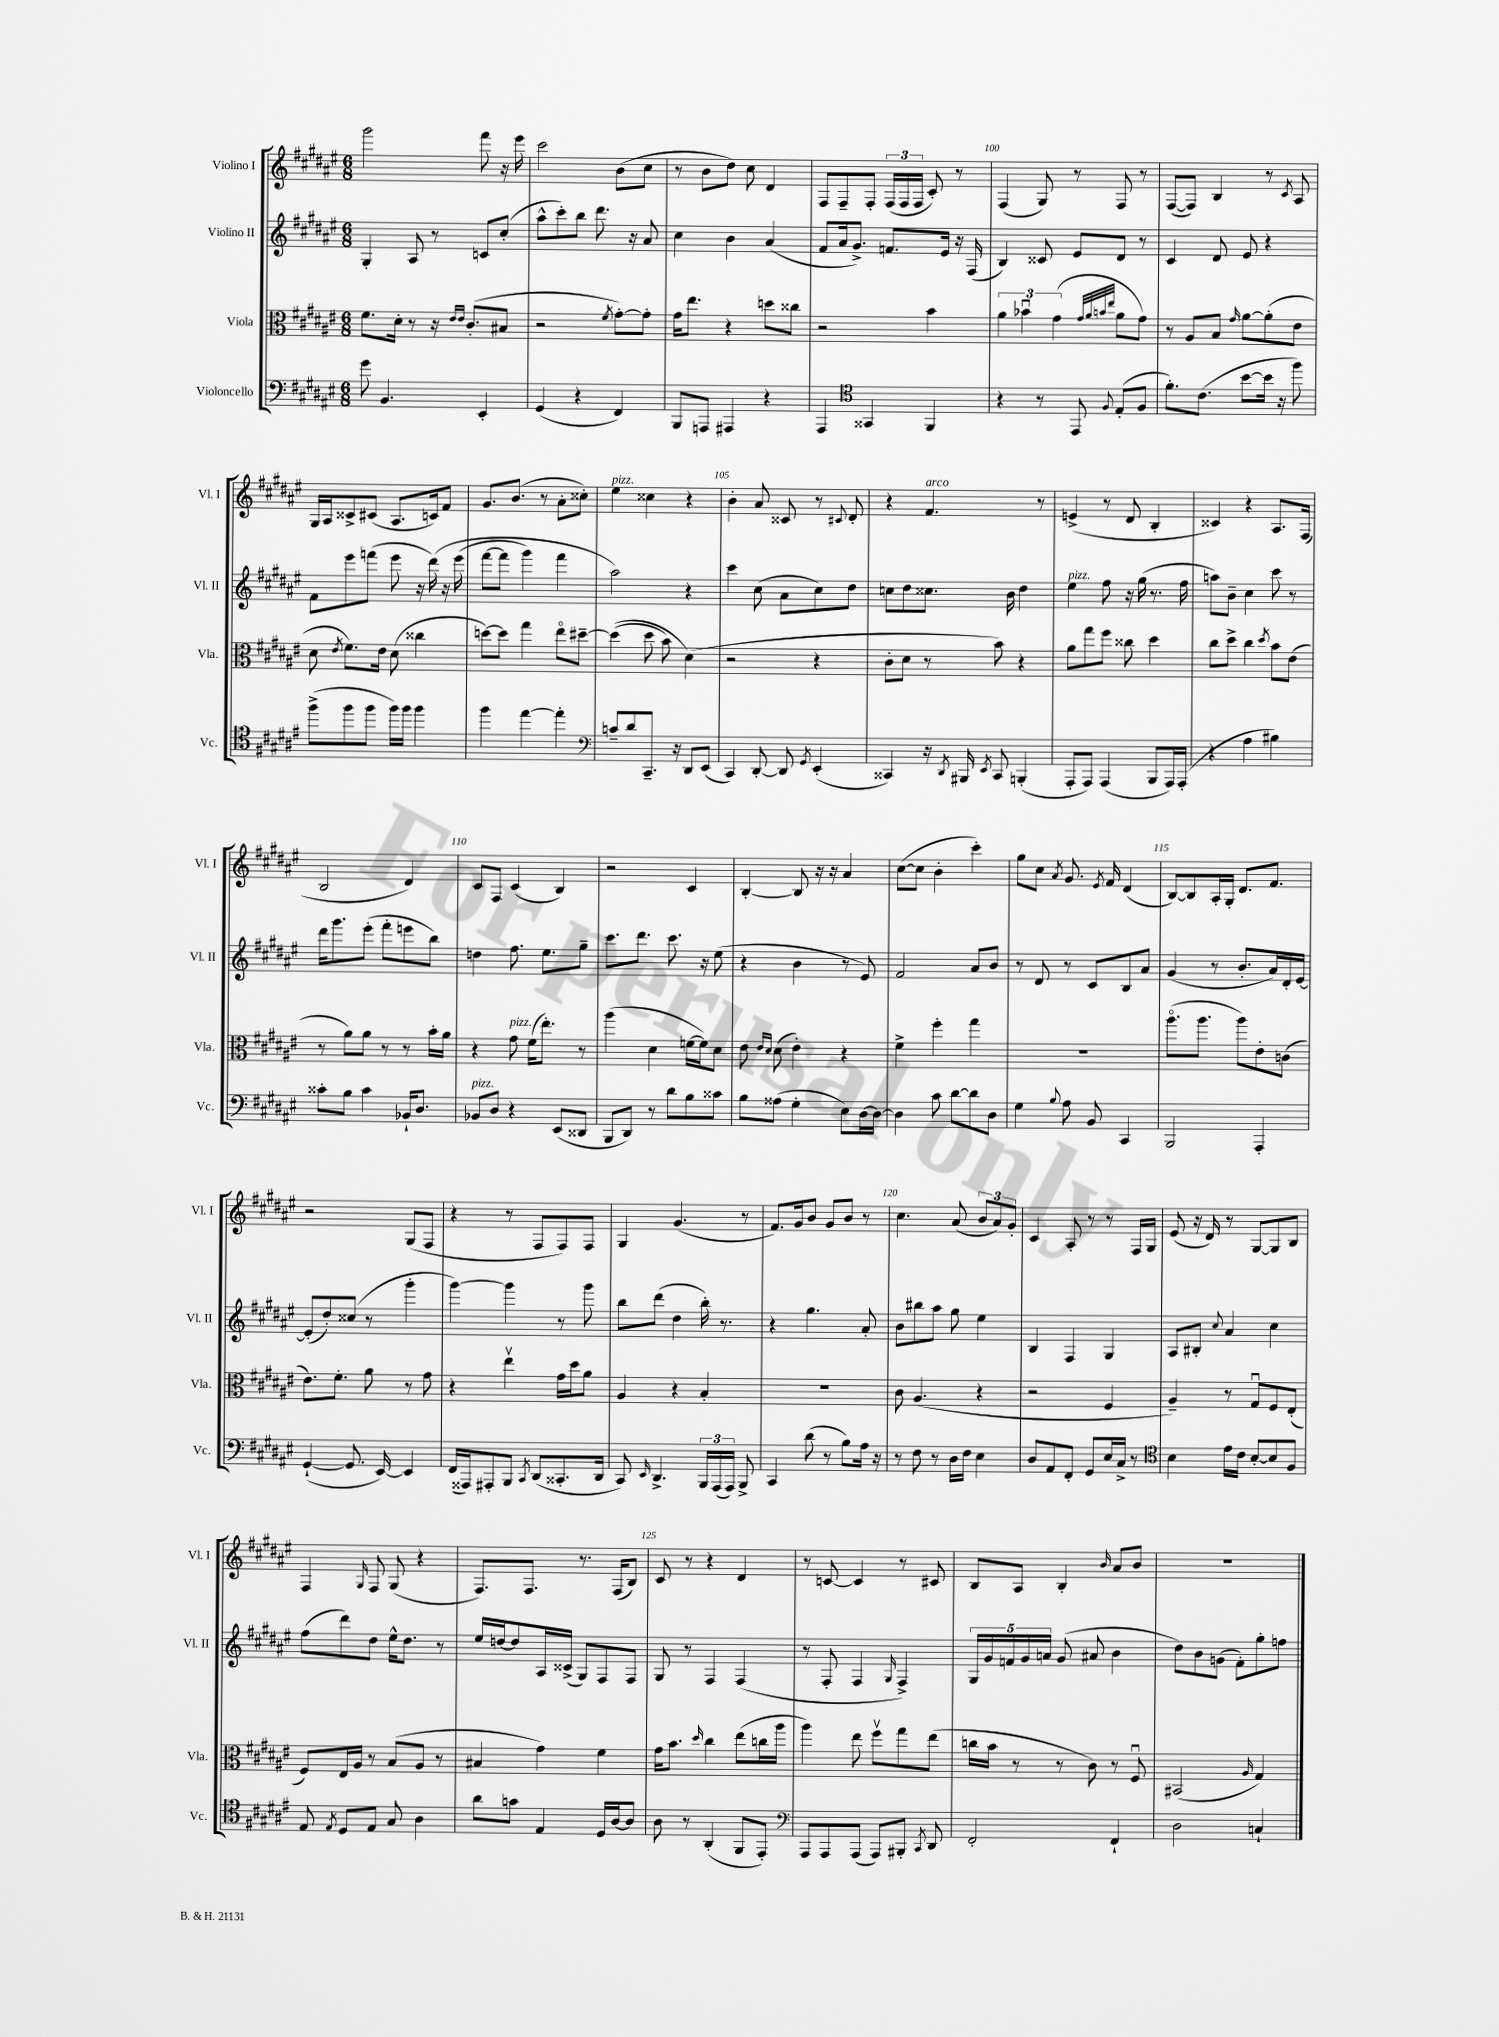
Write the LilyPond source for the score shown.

<<
\new StaffGroup <<
\new Staff = "s0" \with { instrumentName = "Violino I" shortInstrumentName = "Vl. I" } {
    \clef treble \key fis \major \numericTimeSignature \time 6/8
    \autoBeamOff gis'''2 fis'''8 r16 eis'''16 |
    cis'''2 b'8[( cis''8] |
    r8 b'8[ dis''8]) cis''8 dis'4 |
    fis8[ fis8-- fis8]-. \tuplet 3/2 { fis16[( fis16 fis16] } cis'8-.) r8 |
    fis4( gis8) r8 fis8 r8 |
    fis8[~( fis8]) b4 r8 \acciaccatura { cis'8 } ais8 |
    gis16[ ais16 cisis'8-> cis'8]( ais8.[ c'16) fis'8] |
    gis'8.[ b'8.]( r8 ais'8[-. cisis''8]-.) |
    eis''4^\markup { \italic "pizz." } cisis''4 r4 |
    b'4-. ais'8 cisis'8 r8 \appoggiatura { cis'8 } dis'8-. |
    r4 fis'4.^\markup { \italic "arco" } r8 |
    e'4->( r8 dis'8 b4-. |
    cisis'4) r4 ais8.[ fis16]( |
    b2 dis'4) |
    cis'8[ fis8] cis'4( b4) |
    r2 cis'4 |
    b4~-. b8 r16 r16 ais'4 |
    cis''8[~( cis''8] b'4-. cis'''4-.) |
    gis''8[ cis''8] \acciaccatura { ais'8 } gis'8. \acciaccatura { eis'8 } fis'16 dis'4( |
    b8[~) b8 ais16-. gis16]-. dis'8.[ fis'8.] |
    r2 gis8[( fis8] |
    r4 r8 fis8[ fis8) fis8] |
    gis4 gis'4.( r8 |
    fis'8.[) gis'16 b'8] gis'8[ b'8] r8 |
    cis''4. ais'8( \tuplet 3/2 { b'8[ ais'8) gis'8]-. } |
    cis'4 ais8-. r8 r8 fis16[ gis16] |
    eis'8( r16 dis'16) r8 gis8[~ gis8 b8] |
    fis4 \grace { gis16 } fis8 gis8( r4 |
    fis8.[) fis8.] r8. fis16[( b8]) |
    cis'8 r8 r4 dis'4 |
    r8 c'8~ c'4 r8 cis'8 |
    b8[ ais8] b4-. \grace { b'16 } ais'8[ b'8] |
    R2. \bar "|." |
}
\new Staff = "s1" \with { instrumentName = "Violino II" shortInstrumentName = "Vl. II" } {
    \clef treble \key fis \major \numericTimeSignature \time 6/8
    \autoBeamOff gis4-. ais8 r8 c'8[ cis''8]-.( |
    ais''8[-^ cis'''8-.) b''8] dis'''8. r16 ais'8 |
    cis''4 b'4 ais'4( |
    fis'8[ ais'16 gis'8.]->) f'8.[ eis'16] r16 fis16( |
    b4) cisis'8 eis'8[ dis'8] r8 |
    cis'4 dis'8 eis'8 r4 |
    fis'8[ eis'''8 f'''8]( eis'''8 r16 dis'''16)\( r16 eis'''16( |
    fis'''8[~ fis'''8] gis'''4) fis'''4 |
    ais''2\) r4 |
    cis'''4 cis''8( ais'8[ cis''8) dis''8] |
    c''8[ dis''8 cisis''8.] b'16 dis''4 |
    eis''4^\markup { \italic "pizz." } fis''8 r16 gis''16( r8. fis''16 |
    a''8[) b'8]-- cis''4 cis'''8 r8 |
    dis'''16[ gis'''8. eis'''8]-.( fis'''8[-. e'''8 b''8]) |
    d''4 fis''8. eis''8.[ gis''8]-- |
    cis'''8.[ dis'''8.] cis'''8. r16 eis''8( |
    r4 b'4 r8 eis'8) |
    fis'2 ais'8[ b'8] |
    r8 dis'8 r8 cis'8[ b8 ais'8] |
    gis'4( r8 b'8.[-. ais'16) dis'16-. eis'16]~ |
    eis'8[-.( dis''8-.) cisis''8]( r8 gis'''4-. |
    gis'''4~) gis'''4 r8 gis'''8 |
    b''8[ dis'''8]( dis''4 b''16-.) r8. |
    r4 gis''4. ais'8-. |
    b'8[ bis''8 ais''8] gis''8 eis''4 |
    b4 fis4 gis4 |
    ais8[ bis8]-. \appoggiatura { cis''8 } ais'4 cis''4 |
    fis''8[( dis'''8) dis''8] eis''16[-^ dis''8.] r8 |
    eis''16[ d''16~ d''8 ais16 cisis'16]->( gis8[) fis8 fis8] |
    gis8 r8 fis4 fis4( |
    r8 fis8-. fis4 \grace { gis16 } fis4->) |
    \tuplet 5/4 { gis16[ gis'16 f'16 gis'16 a'16] } gis'8( ais'8 b'4 |
    dis''8[) b'8 g'8]( fis'8[-.) gis''8-. f''8] \bar "|." |
}
\new Staff = "s2" \with { instrumentName = "Viola" shortInstrumentName = "Vla." } {
    \clef alto \key fis \major \numericTimeSignature \time 6/8
    \autoBeamOff fis'8.[ dis'16]-. r8 r16 \grace { eis'16[ eis'16] } cis'8.[-.( bis8] |
    r2 \acciaccatura { fis'8 } gis'8[~-.) gis'8]-. |
    gis'16[ eis''8.] r4 d''8[ cisis''8] |
    r2 b'4 |
    \tuplet 3/2 { ais'4 bes'4\downbow gis'4( } \grace { gis'32[ ais'32 b'32 eis''32] } ais'8[ gis'8]) |
    r8 ais8[ b8] \grace { gis'16 } ais'8[~ ais'8-.( eis'8] |
    dis'8 \acciaccatura { eis'8 } fis'8.[) eis'16] dis'8( cisis''4 |
    d''8[~) d''8] gis''4 eis''8[\flageolet dis''8]~-- |
    dis''4(\( dis''8 b'8) dis'4(\) |
    r2 r4 |
    cis'8[-. dis'8] r8 b'8) r4 |
    ais'8[ gis''8 fis''8] cisis''8 dis''4 |
    cis''8[ dis''8]-> cis''4 \acciaccatura { dis''8 } b'8[ eis'8]( |
    r8 ais'8[) ais'8] r8 r8 b'16[-. ais'16] |
    r4 gis'8^\markup { \italic "pizz." } fis'16[( eis''8.]-.) r8 |
    ais''4( dis'4 f'16[~ f'16) dis'8] |
    eis'8 \grace { eis'16[ dis'16] } dis'8( eis'4-.) r4 |
    fis'4-> fis''4-. gis''4 |
    R2. |
    ais''8.[\flageolet( ais''8.] ais''8[) eis'8-. c'8]( |
    eis'8.[) fis'8.]-. ais'8 r8 gis'8 |
    r4 eis''4\upbow gis'16[ dis''16 ais'8] |
    ais4 r4 b4-. |
    R2. |
    cis'8 ais4.( r4 |
    r2 fis4 |
    ais4--) r8 gis8[\downbow fis8 eis8]-.( |
    fis8[) eis16 ais16] r8 b8[( ais8] r8 |
    bis4 gis'4) fis'4 |
    gis'16[ b'8.] \grace { dis''16 } cis''4 eis''8[( c''16 ais''16] |
    ais''4) eis''8 fis''8[\upbow gis''8 eis''8]( |
    c''16[ b'16] r8 r8 cis'8) r8 fis8\downbow |
    bis,2( \grace { ais16 } gis4) \bar "|." |
}
\new Staff = "s3" \with { instrumentName = "Violoncello" shortInstrumentName = "Vc." } {
    \clef bass \key fis \major \numericTimeSignature \time 6/8
    \autoBeamOff gis'8 b,4. eis,4-. |
    gis,4( r4 fis,4) |
    b,,8[ a,,8] ais,,4 r4 |
    ais,,4 \clef tenor gisis,4 fis,4 |
    r4 r8 eis,8 \appoggiatura { fis8 } eis8[-.( fis8] |
    fis'8.[-.) cis'8.]( b'8[~ b'16] r16 fis''8) |
    fis''8[->( fis''8 fis''8] fis''16[) fis''16] fis''4 |
    fis''4 eis''4~ eis''4-. |
    \clef bass c'8[-- dis'8 cis,8.]-- r16 dis,8[ eis,8]( |
    cis,4) dis,8~-. dis,8 \acciaccatura { gis,8 } eis,4-.( |
    cisis,4) r16 \acciaccatura { dis,8 } bis,,16 \acciaccatura { eis,8 } cisis,8 b,,4-.( |
    ais,,8[-. ais,,8]) ais,,4( b,,8[ ais,,16) ais,,16]-.( |
    r4 ais4 bis4) |
    cisis'8[-. b8] cisis'4 bes,16[-! dis8.] |
    bes,8[^\markup { \italic "pizz." } dis8] r4 eis,8[( disis,8] |
    b,,8[ dis,8]) r8 dis'8[ b8 cisis'8] |
    b8[ aisis8]( gis4-. eis8[) dis16~ dis16]~ |
    dis4 cis'8 dis'8[~ dis'8 dis8] |
    gis4 \appoggiatura { b8 } ais8 b,8 cis,4 |
    b,,2 ais,,4-. |
    gis,4~-!( gis,8. eis,16~) eis,4 |
    fis,16[( aisis,,16) ais,,8-. b,,8] \acciaccatura { cis,8 } dis,8[( cisis,8.-. dis,16] |
    cis,8) \grace { eis,16 } dis,4.-> \tuplet 3/2 { b,,16[ ais,,16( ais,,16]) } b,,8-> |
    cis,4 dis'8( r8 b8[) ais16] r16 |
    r8 fis8 r8 dis16[ fis16] eis4 |
    dis8[ ais,8 fis,8]-. gis,8[ eis16 cis16]-> r8 |
    \clef tenor b4 eis'16[ cis'16] b8[~-. b8 fis8] |
    eis8 \acciaccatura { eis8 } dis8[ eis8] gis8 ais4 |
    ais'8[ g'8] eis4 dis16[ ais16~ ais8] |
    ais8 r8 ais,4-.( fis,8[ eis,8]-.) |
    \clef bass ais,,8[ ais,,8 ais,,8]( ais,,8[) bis,,8]-. \acciaccatura { cis,8 } dis,8 |
    fis,2-. fis,4-! |
    dis2 c4-! \bar "|." |
}
>>
>>
\layout { \context { \Score currentBarNumber = #96 \override BarNumber.break-visibility = ##(#f #t #t) barNumberVisibility = #(every-nth-bar-number-visible 5) } }
